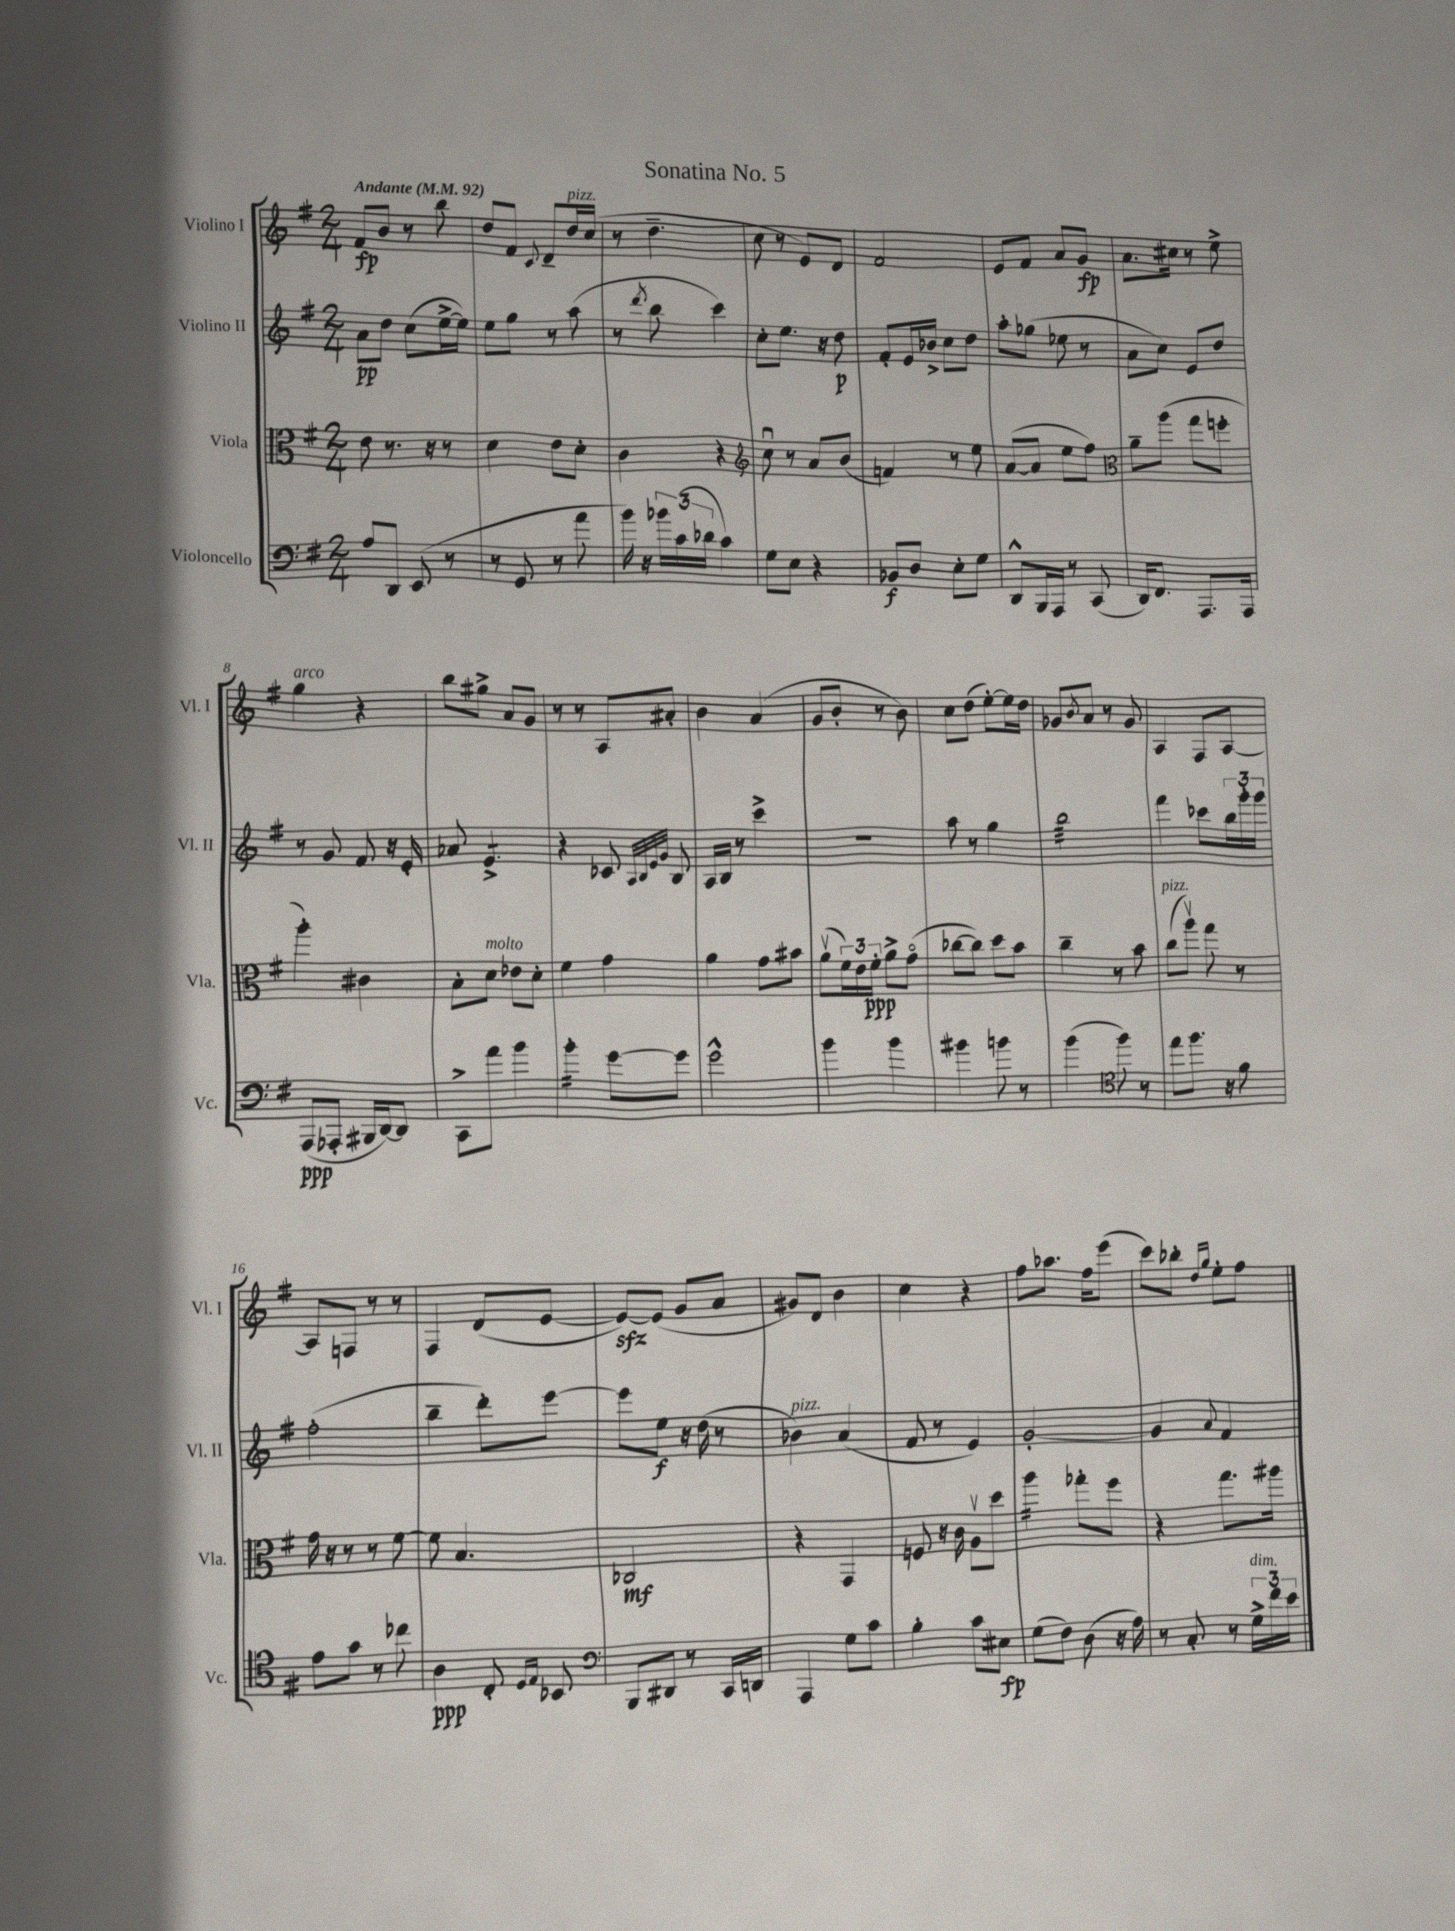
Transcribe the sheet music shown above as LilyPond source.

\header { title = "Sonatina No. 5" }
<<
\new StaffGroup <<
\new Staff = "s0" \with { instrumentName = "Violino I" shortInstrumentName = "Vl. I" } {
    \clef treble \key g \major \numericTimeSignature \time 2/4 \tempo "Andante" 4 = 92
    fis'8\fp b'8 r8 b''8 |
    d''8 fis'8 \appoggiatura { c'8 } d'8-- d''16^\markup { \italic "pizz." } c''16( |
    r8 d''4.-- |
    c''8 r8 e'8) d'8 |
    fis'2 |
    e'8 fis'8 a'8 g'8\fp |
    a'8. cis''16 r8 e''8-> |
    g''4^\markup { \italic "arco" } r4 |
    b''8 gis''8-> a'8 g'8 |
    r8 r8 a8 ais'8-. |
    b'4 a'4( |
    g'8 b'8-. r8 b'8) |
    c''8 d''8( e''8~-.) e''16 d''16 |
    ges'8 \acciaccatura { b'8 } a'8 r8 ges'8 |
    a4 fis8 a8~ |
    a8 f8 r8 r8 |
    fis4 d'8( e'8~ |
    e'8~\sfz) e'8( g'8 a'8 |
    gis'8) d'8 b'4 |
    c''4 r4 |
    fis''8 aes''8. fis''16 e'''8( |
    c'''8) bes''8-. \grace { d''16 g''16 } e''8-. fis''8 \bar "|." |
}
\new Staff = "s1" \with { instrumentName = "Violino II" shortInstrumentName = "Vl. II" } {
    \clef treble \key g \major \numericTimeSignature \time 2/4
    a'8\pp d''8 c''8( e''16~-> e''16) |
    e''8 g''8 r8 a''8( |
    r8 \acciaccatura { d'''8 } b''8 c'''4) |
    c''8-. e''8. r16 d''8\p |
    fis'8-. e'16 bes'16-> c''8 d''8 |
    a''8-. ges''8( ees''8 r8 |
    a'8 c''8) e'8 d''8 |
    r8 g'8 fis'8 r16 e'16-. |
    aes'8 e'4.:8-> |
    r4 ces'8 \grace { a32 b32 e'32 g'32 } b8 |
    a16 b16 r8 c'''4-> |
    R2 |
    a''8 r8 g''4 |
    b''2:32 |
    fis'''4 ces'''8 \tuplet 3/2 { b''16 g'''16-. g'''16 } |
    fis''2-.( |
    b''4-- d'''8-.) e'''8~ |
    e'''8 e''8\f r16 d''16( r8 |
    bes'4^\markup { \italic "pizz." }) a'4( |
    fis'8 r8 e'4) |
    g'2~-. |
    g'4 \appoggiatura { a'8 } fis'4 \bar "|." |
}
\new Staff = "s2" \with { instrumentName = "Viola" shortInstrumentName = "Vla." } {
    \clef alto \key g \major \numericTimeSignature \time 2/4
    e'8 r8. r16 r8 |
    d'4 e'8 d'8-. |
    c'4 r4 |
    \clef treble c''8\downbow r8 a'8 b'8( |
    f'4) r8 e''8 |
    a'8~( a'8 e''8 fis''8) |
    \clef alto a'8-- a''8( g''8 f''8-. |
    a''4-.) cis'4 |
    b8-. d'8^\markup { \italic "molto" } ees'8 d'8-. |
    fis'4 g'4 |
    a'4 g'8 bis'8 |
    a'8\upbow( \tuplet 3/2 { fis'16) e'16 fis'16-.\ppp } a'8-> g'8\flageolet( |
    ces''8~ ces''8) d''8 b'8 |
    c''4-- r8 b'8 |
    c''8^\markup { \italic "pizz." }( a''8\upbow) g''8 r8 |
    g'16 r16 r8 r8 fis'8~ |
    fis'8 b4. |
    ces2\mf |
    r4 g,4 |
    f8 r16 c'16 a8\upbow d''8 |
    a''4:16 ges''8-. fis''8 |
    r4 g''8. ais''16 \bar "|." |
}
\new Staff = "s3" \with { instrumentName = "Violoncello" shortInstrumentName = "Vc." } {
    \clef bass \key g \major \numericTimeSignature \time 2/4
    a8 d,8 e,8( r8 |
    r8 g,8 r8 a'8 |
    b'16) r16 \tuplet 3/2 { bes'16 c'16( des'16 } c'4) |
    g8 e8 r4 |
    bes,8\f d8 e8-. g8 |
    d,8-^ b,,16 a,,16 r8 c,8( |
    d,16) fis,8. a,,8. a,,16 |
    a,,8\ppp( aes,,8-. bis,,16 d,16~) d,8 |
    c,8-> a'8 b'4 |
    b'4:16-. g'8~ g'8 |
    g'2-^ |
    b'4 b'4 |
    bis'4 b'8 r8 |
    b'4( \clef tenor fis''8) r8 |
    e''8 fis''8. r16 fis'8 |
    e'8 g'8 r8 ces''8 |
    a4\ppp c8-. \grace { d16 e16 } bes,8 |
    \clef bass b,,8 dis,8 r8 c,16 d,16 |
    a,,4 g8 c'8 |
    b4-. c'8 eis8\fp |
    g8( fis8) d8( r16 a16) |
    r8 c8-. r8 \tuplet 3/2 { g16->^\markup { \italic "dim." } fis'16 e'16 } \bar "|." |
}
>>
>>
